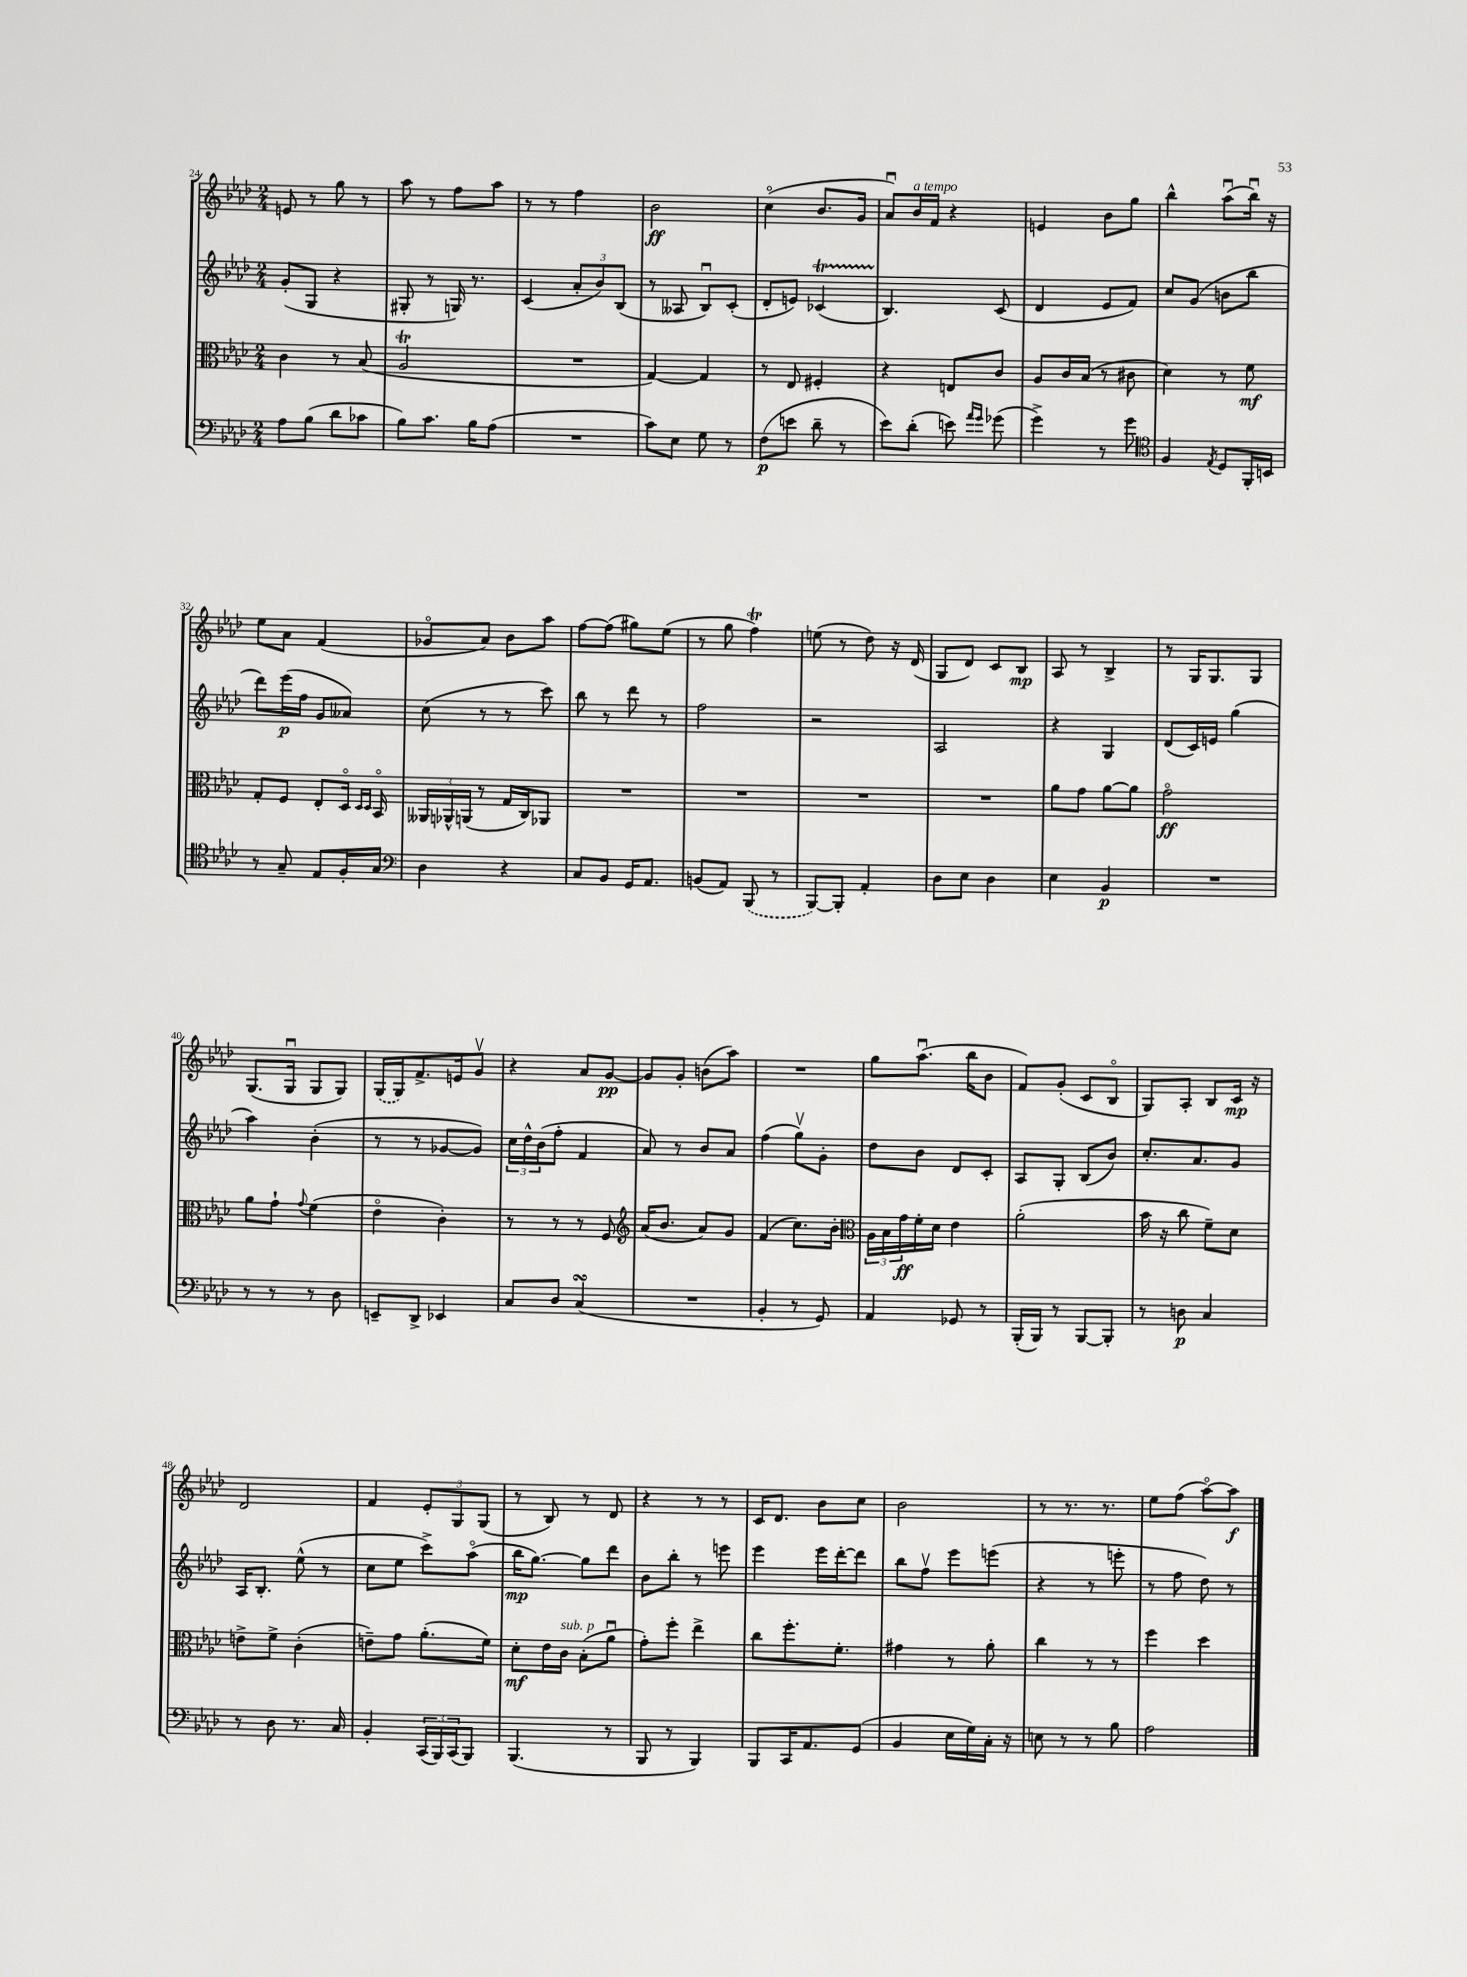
<<
\new StaffGroup <<
\new Staff = "s0" {
    \clef treble \key aes \major \numericTimeSignature \time 2/4
    e'8 r8 g''8 r8 |
    aes''8 r8 f''8 aes''8 |
    r8 r8 f''4 |
    bes'2\ff |
    c''4\flageolet( bes'8. g'16 |
    aes'8\downbow) bes'16^\markup { \italic "a tempo" } f'16 r4 |
    e'4 bes'8 g''8 |
    bes''4-^ aes''8\downbow( bes''16\downbow) r16 |
    ees''8 aes'8 f'4( |
    ges'8\flageolet aes'8) bes'8 aes''8 |
    f''8~ f''8( gis''8) ees''8( |
    r8 g''8 f''4\trill) |
    e''8( r8 des''8) r16 des'16( |
    g8 des'8) c'8 bes8\mp |
    aes8 r8 bes4-> |
    r8 g16 g8. g8 |
    g8.( g16\downbow g8 g8) |
    \once \slurDashed g16( g16) f'8.-> e'16 g'8\upbow |
    r4 aes'8 g'8~\pp |
    g'8 g'8-. b'8( aes''8) |
    R2 |
    g''8 aes''8.\downbow( bes''16 bes'8 |
    f'8) g'8-.( c'8 bes8\flageolet |
    g8) aes8-. bes8 c'16\mp r16 |
    des'2 |
    f'4 \tuplet 3/2 { ees'8-. g8 g8( } |
    r8 bes8) r8 des'8 |
    r4 r8 r8 |
    c'16 des'8. bes'8 c''8 |
    bes'2 |
    r8 r8. r8. |
    ees''8 f''8( aes''8~\flageolet) aes''8\f \bar "|." |
}
\new Staff = "s1" {
    \clef treble \key aes \major \numericTimeSignature \time 2/4
    g'8-.( g8 r4 |
    gis8-. r8 g16) r8. |
    c'4( \tuplet 3/2 { aes'8-. bes'8) bes8( } |
    r8 aeses8 bes8\downbow) c'8-.( |
    des'8-. e'8) ces'4\startTrillSpan( |
    bes4.\stopTrillSpan) c'8( |
    des'4 ees'8 f'8) |
    c''8 g'8( b'8 bes''8 |
    des'''8) ees'''16\p( f''16 g'8 aeses'8) |
    c''8( r8 r8 c'''8) |
    bes''8 r8 des'''8 r8 |
    f''2 |
    r2 |
    aes2 |
    r4 g4 |
    des'8( c'16) e'16 g''4( |
    aes''4) bes'4-.( |
    r8 r8 ges'8~ ges'8) |
    \tuplet 3/2 { c''16 des''16-^ bes'16( } f''8-. f'4 |
    aes'8) r8 bes'8 aes'8 |
    f''4( g''8\upbow) g'8-. |
    des''8 bes'8 des'8 c'8-. |
    aes8 g8-. bes8( bes'8) |
    c''8.-. aes'8. g'8 |
    aes16 bes8.-. ees''8-^( r8 |
    c''8 ees''8 c'''8->) aes''8\flageolet( |
    bes''16\mp g''8.~) g''8 des'''8 |
    bes'8 bes''8-. r8 e'''8 |
    ees'''4 ees'''16 des'''16~-. des'''8 |
    bes''8 f''8\upbow ees'''8 e'''8( |
    r4 r8 e'''8-. |
    r8 f''8 des''8) r8 \bar "|." |
}
\new Staff = "s2" {
    \clef alto \key aes \major \numericTimeSignature \time 2/4
    c'4 r8 bes8( |
    aes2\trill |
    R2 |
    g4~) g4 |
    r8 ees8 fis4-. |
    r4 e8 c'8 |
    aes8 c'16 bes16( r8 cis'8 |
    des'4) r8 f'8\mf |
    g8-. f8 ees8-. des16\flageolet \grace { des16 des16 } bes,16\flageolet |
    \tuplet 3/2 { aeses,16 aes,16-^ a,16( } r8 g16 c16) aes,8 |
    R2 |
    R2 |
    R2 |
    R2 |
    aes'8 g'8 aes'8~ aes'8 |
    g'2\flageolet\ff |
    aes'8 g'8-! \appoggiatura { g'8 } f'4( |
    ees'4\flageolet c'4-.) |
    r8 r8 r8 f8 |
    \clef treble aes'16( bes'8. aes'8) g'8 |
    f'4( c''8.) bes'16-. |
    \clef alto \tuplet 3/2 { aes16 bes16 g'16\ff } f'16-. des'16 ees'4 |
    aes'2-.( |
    bes'16 r16 c''8 f'8--) des'8 |
    e'8-> f'8-> c'4-.( |
    e'8--) g'8 aes'8.-.( f'16) |
    des'8-.\mf ees'16 c'16^\markup { \italic "sub. p" } bes8-.( aes'8\downbow |
    g'8-.) f''8-. ees''4-> |
    c''8 f''8.-. f'8.-. |
    gis'4 r8 aes'8-. |
    c''4 r8 r8 |
    f''4 des''4 \bar "|." |
}
\new Staff = "s3" {
    \clef bass \key aes \major \numericTimeSignature \time 2/4
    aes8 bes8( des'8 ces'8 |
    bes8) c'8. bes16 aes8( |
    R2 |
    c'8) ees8 g8 r8 |
    f8\p( e'8 des'8-- r8 |
    ees'8) des'8-.( e'8) \grace { aes'16 g'16 } ges'8( |
    g'4->) r8 g'8 |
    \clef tenor f4 \acciaccatura { ees8 } des8 f,16-. b,16 |
    r8 g8-- ees8 f16-. g16 |
    \clef bass des4 r4 |
    c8 bes,8 g,16 aes,8. |
    b,8( aes,8) \once \slurDashed bes,,8( r8 |
    bes,,8~) bes,,8-. aes,4-. |
    des8 ees8 des4 |
    ees4 bes,4\p |
    R2 |
    r8 r8 r8 des8 |
    e,8-- des,8-> ees,4 |
    c8 des8 c4\turn( |
    R2 |
    bes,4-. r8 g,8) |
    aes,4 ges,8 r8 |
    bes,,16-.( bes,,16) r8 bes,,8~ bes,,8-. |
    r8 d8\p c4 |
    r8 des8 r8. c16 |
    bes,4-. \tuplet 3/2 { c,16( bes,,16) c,16( } bes,,8) |
    bes,,4.( r8 |
    bes,,8 r8 bes,,4) |
    bes,,8 c,16 aes,8. g,8( |
    bes,4 ees16 g16) c16-. r16 |
    e8 r8 r8 bes8 |
    aes2 \bar "|." |
}
>>
>>
\layout { \context { \Score currentBarNumber = #24 } }
